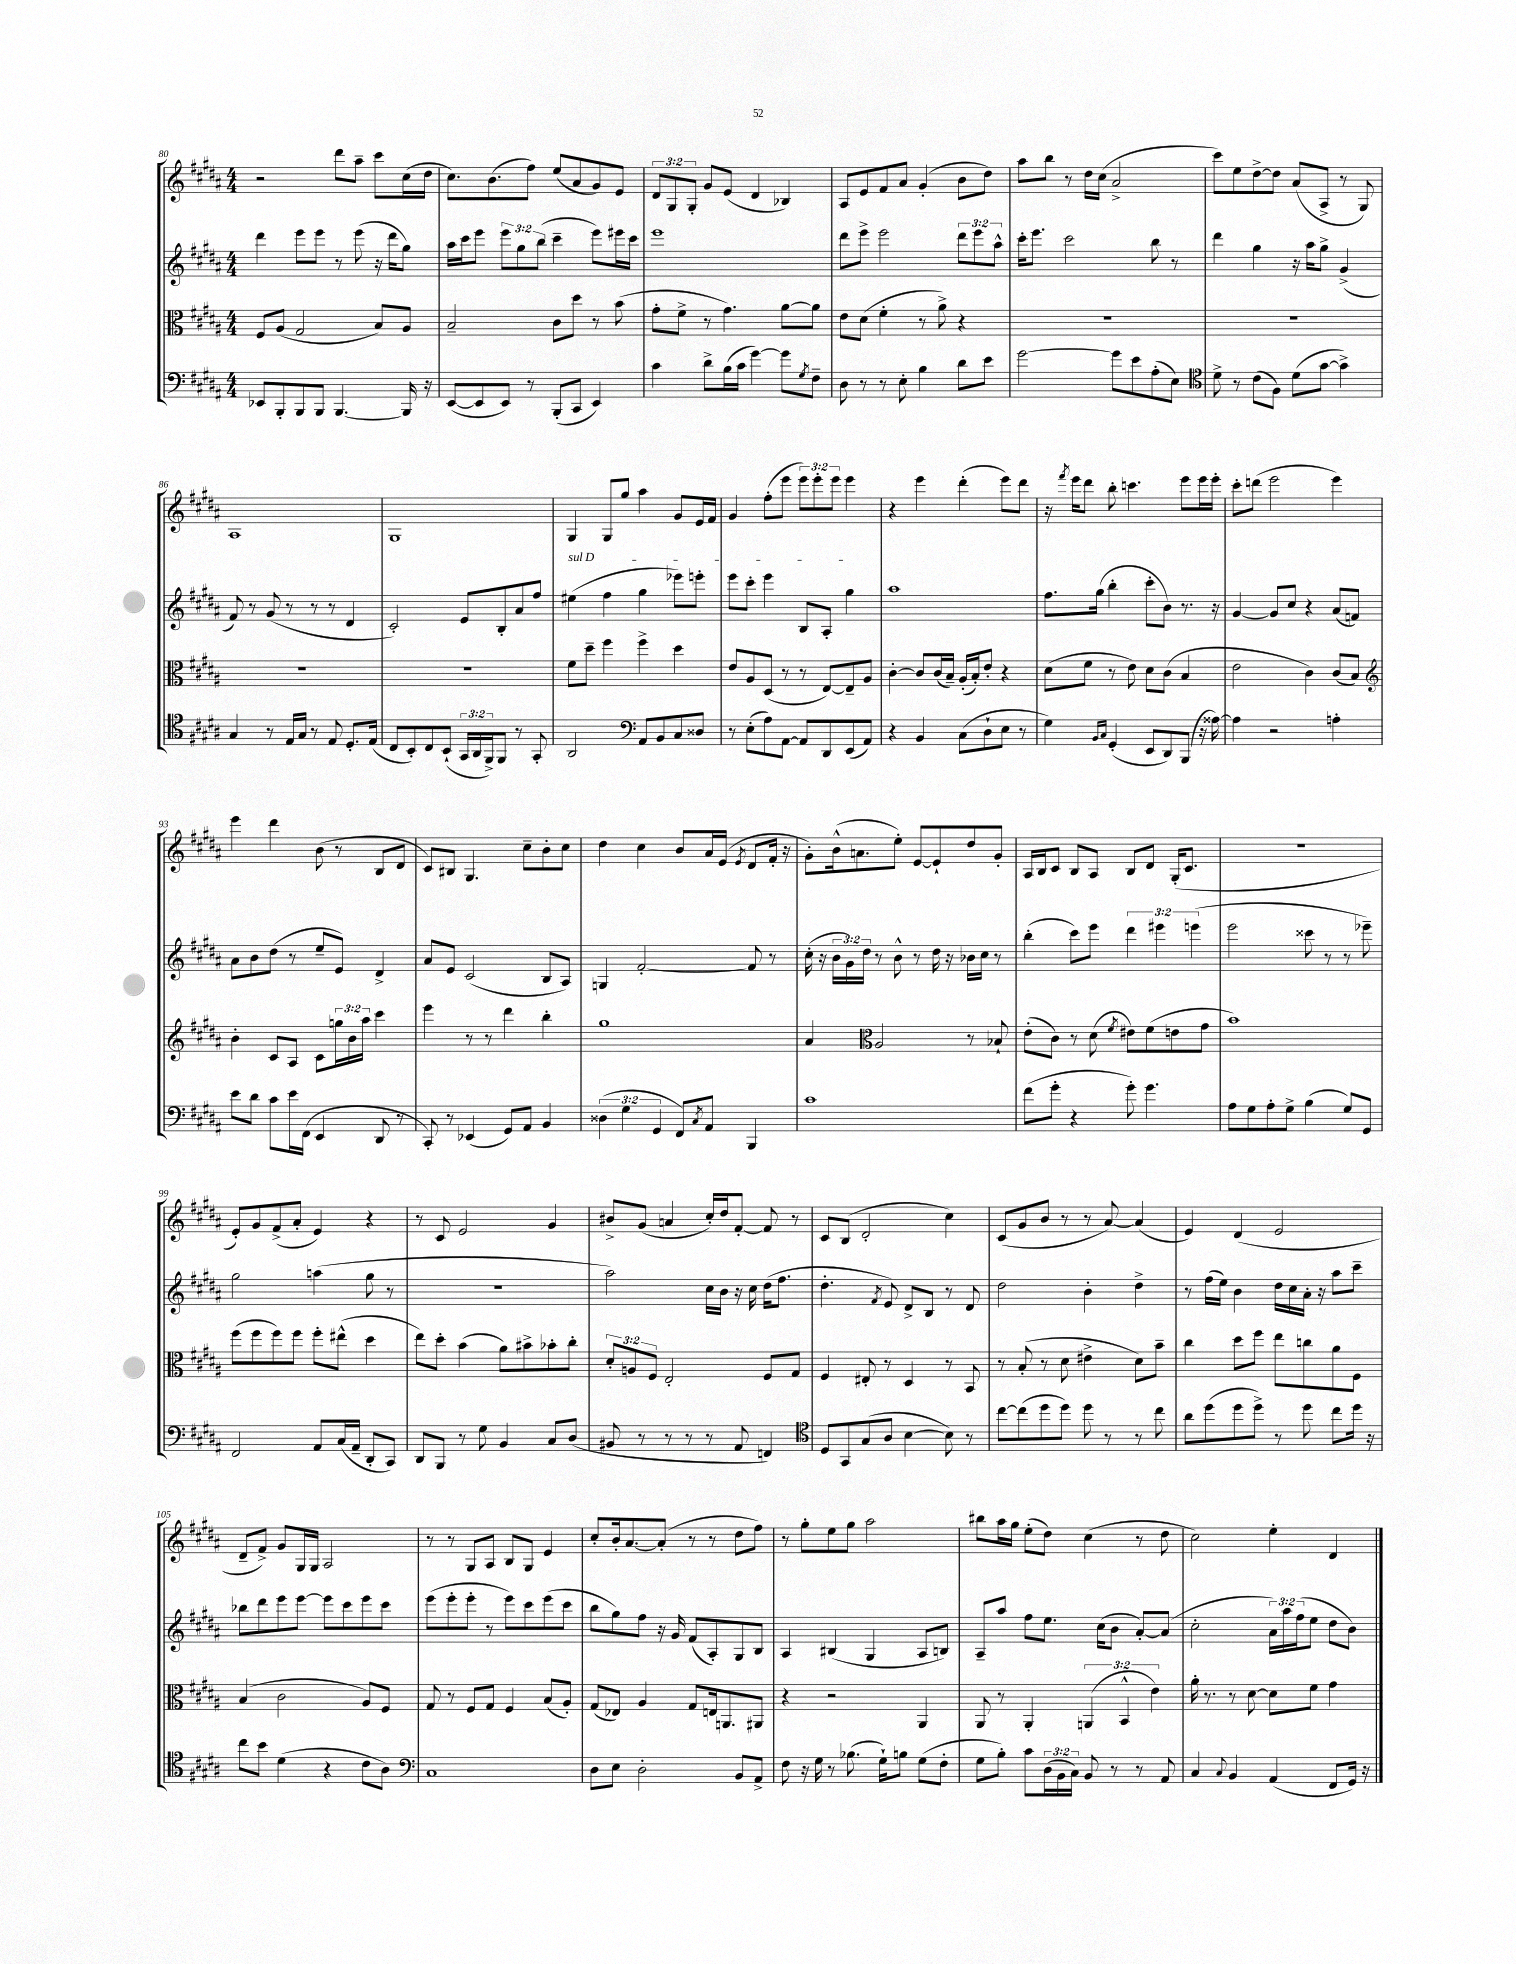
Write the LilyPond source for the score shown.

<<
\new StaffGroup <<
\new Staff = "s0" {
    \clef treble \key b \major \numericTimeSignature \time 4/4 \override Staff.TupletNumber.text = #tuplet-number::calc-fraction-text
    r2 dis'''8 ais''8-- cis'''8 cis''16( dis''16 |
    cis''8.) b'8.( fis''8) e''8( ais'8 gis'8) e'8 |
    \tuplet 3/2 { dis'8 gis8 gis8-. } gis'8 e'8( dis'4 bes4) |
    ais8 e'8 fis'8 ais'8 gis'4-.( b'8 dis''8) |
    ais''8 b''8 r8 dis''16 cis''16( ais'2-> |
    cis'''8) e''8 dis''8~-> dis''8 ais'8( ais8-> r8 gis8) |
    ais1 |
    gis1 |
    gis4 gis8 gis''8 ais''4 gis'8 e'16 fis'16 |
    gis'4 fis''8-.( e'''8 \tuplet 3/2 { e'''8) e'''8-. e'''8 } e'''4 |
    r4 e'''4 dis'''4-.( e'''8) dis'''8 |
    r16 \acciaccatura { fis'''8 } e'''16 dis'''8 b''8-. c'''4. e'''8 e'''16 e'''16-. |
    cis'''8-. d'''8( e'''2 e'''4) |
    e'''4 dis'''4 b'8( r8 b8 dis'8 |
    cis'8) bis8 gis4. cis''8-- b'8-. cis''8 |
    dis''4 cis''4 b'8 ais'16 e'16( \acciaccatura { e'8 } dis'8 fis'16-. r16 |
    gis'8-.) b'16-^( a'8. e''8-.) e'8~ e'8-! dis''8 gis'8-. |
    ais16 b16 cis'8 b8 ais8 b8 dis'8 gis16-.( cis'8. |
    R1 |
    e'8-.) gis'8 fis'8->( ais'8-. e'4) r4 |
    r8 cis'8 e'2 gis'4 |
    bis'8-> gis'8( a'4 cis''16-.) dis''16 fis'8~-. fis'8 r8 |
    cis'8 b8( dis'2-. cis''4) |
    cis'8( gis'8 b'8 r8 r8 ais'8~) ais'4( |
    e'4) dis'4( e'2 |
    dis'8-- fis'8->) gis'8 gis16 gis16 ais2 |
    r8 r8 gis8 ais8 b8 gis8 e'4 |
    cis''8-. b'16-. ais'8.~ ais'8-.( r8 r8 dis''8 fis''8) |
    r8 gis''8-. e''8 gis''8 ais''2 |
    bis''8 ais''16 gis''16 e''8-.( dis''8) cis''4( r8 dis''8 |
    cis''2) e''4-. dis'4 \bar "|." |
}
\new Staff = "s1" {
    \clef treble \key b \major \numericTimeSignature \time 4/4 \override Staff.TupletNumber.text = #tuplet-number::calc-fraction-text
    dis'''4 e'''8 e'''8 r8 e'''8( r16 dis'''16 gis''8) |
    ais''16 cis'''16 e'''8 \tuplet 3/2 { e'''8 gis''8 b''8( } cis'''4-- e'''8) eis'''16 cis'''16 |
    e'''1 |
    dis'''8 e'''8-> e'''2 \tuplet 3/2 { dis'''8 e'''8 ais''8-^ } |
    cis'''16-. e'''8. cis'''2 b''8 r8 |
    dis'''4 gis''4 r16 ais''16 gis''8-> gis'4->( |
    fis'8) r8 gis'8( r8 r8 r8 dis'4 |
    cis'2-.) e'8 b8-. ais'8 fis''8 |
    \once \override TextSpanner.bound-details.left.text = \markup { \italic "sul D" } eis''4\startTextSpan( fis''4 gis''4 ees'''8) e'''8-. |
    e'''8 cis'''8-. e'''4 b8 ais8-. gis''4\stopTextSpan |
    ais''1 |
    fis''8. gis''16( b''4-. cis'''8-. b'8) r8. r16 |
    gis'4~ gis'8 cis''8 r4 ais'8( f'8) |
    ais'8 b'8 dis''8( r8 e''8-- e'8) dis'4-> |
    ais'8 e'8 cis'2( b8 ais8) |
    g4 fis'2~-. fis'8 r8 |
    cis''16-.( r16 \tuplet 3/2 { b'16 gis'16) dis''16 } r8 b'8-^ r8 dis''16 r16 bes'16 cis''16 r8 |
    b''4-.( cis'''8) e'''8 \tuplet 3/2 { dis'''4 eis'''4 e'''4( } |
    e'''2 cisis'''8 r8 r8 ees'''8--) |
    gis''2 a''4( gis''8 r8 |
    R1 |
    ais''2) cis''16 b'16 r16 cis''16 dis''16( fis''8. |
    dis''4.-. \acciaccatura { fis'8 } e'8) dis'8-> b8 r8 dis'8 |
    dis''2 b'4-. dis''4-> |
    r8 fis''16( e''16) b'4 dis''16 cis''16 ais'16-. r16 ais''8 cis'''8-- |
    bes''8 dis'''8 e'''8 e'''8~ e'''8 cis'''8 e'''8 cis'''8 |
    e'''8( e'''8-. e'''8-. r8 e'''8) cis'''8 e'''8( cis'''8 |
    b''8 gis''8) fis''8 r16 gis'16 fis'8( ais8-.) gis8 b8 |
    ais4 bis4( gis4 ais8 b8) |
    ais8-- ais''8 fis''8 e''8. cis''16( b'8 ais'8~-.) ais'8( |
    cis''2-. \tuplet 3/2 { ais'16) ais''16 fis''16( } e''8 dis''8 b'8) \bar "|." |
}
\new Staff = "s2" {
    \clef alto \key b \major \numericTimeSignature \time 4/4 \override Staff.TupletNumber.text = #tuplet-number::calc-fraction-text
    fis8 ais8( gis2 b8) ais8 |
    b2-- cis'8 dis''8 r8 b'8( |
    gis'8-. fis'8-> r8 gis'4.) ais'8~ ais'8 |
    e'8 dis'8( fis'4-. r8 ais'8->) r4 |
    R1 |
    R1 |
    R1 |
    R1 |
    fis'8 dis''8-- fis''4 fis''4-> dis''4 |
    e'8 ais8 dis8( r8 r8 e8~) e8-- ais8 |
    cis'4~-. cis'8 cis'16( b16--) ais16-.( b16-.) e'8-. r4 |
    dis'8( fis'8 r8 e'8) dis'8 cis'8( b4 |
    e'2 cis'4) cis'8( b8) |
    \clef treble b'4-. cis'8 ais8 cis'8 \tuplet 3/2 { g''16 b'16 ais''16 } cis'''4 |
    e'''4 r8 r8 dis'''4 b''4-. |
    gis''1 |
    ais'4 \clef alto ais2 r8 bes8-! |
    e'8-.( cis'8) r8 dis'8( \acciaccatura { fis'8 } eis'8) fis'8( e'8 gis'8 |
    b'1) |
    fis''8( fis''8 fis''8) fis''8 fis''8-. eis''8-^( dis''4 |
    e''8) dis''8-. b'4( ais'8) bis'8-> bes'8-. cis''8-. |
    \tuplet 3/2 { dis'8-. a8 fis8 } e2-. fis8 gis8 |
    fis4 eis8-. r8 dis4 r8 b,8 |
    r8 b8-.( r8 dis'8 eis'4-> dis'8) b'8-- |
    cis''4 dis''8 fis''8 e''8 c''8 ais'8 fis8 |
    b4( cis'2 ais8) fis8 |
    gis8 r8 fis8 gis8 fis4 b8( ais8-.) |
    gis8( ees8) ais4 gis8 e16 a,8. ais,8 |
    r4 r2 ais,4 |
    ais,8 r8 ais,4-. \tuplet 3/2 { a,4( b,4-^ e'4) } |
    ais'16-. r8. r8 dis'8~ dis'8 fis'8 gis'4 \bar "|." |
}
\new Staff = "s3" {
    \clef bass \key b \major \numericTimeSignature \time 4/4 \override Staff.TupletNumber.text = #tuplet-number::calc-fraction-text
    ees,8 b,,8-. b,,8 b,,8 b,,4.~ b,,16 r16 |
    e,8~( e,8 e,8) r8 b,,8-.( cis,8 e,4) |
    cis'4 dis'8-> b16( cis'16 gis'4~) gis'8 \acciaccatura { gis8 } fis8-- |
    dis8 r8 r8 e8-. b4 dis'8 e'8 |
    gis'2~ gis'8 e'8 ais8-.( e8) |
    \clef tenor dis'8-> r8 cis'8( fis8) dis'8( gis'8~ gis'4->) |
    gis4 r8 e16 gis16 r8 e8 dis8.-. e16( |
    cis8 b,8-.) cis8 b,8-!( \tuplet 3/2 { gis,16 ais,16 fis,16->) } fis,8 r8 gis,8-. |
    ais,2 \clef bass ais,8 b,8 cis8 disis8 |
    r8 e8-.( ais8) ais,8~ ais,8 dis,8 e,8( ais,8) |
    r4 b,4 cis8( dis8-! e8 r8 |
    gis4) \grace { b,16 cis16 } gis,4-.( e,8 dis,8) b,,8( r16 aisis16~) |
    aisis4 r2 a4-. |
    e'8 dis'8 cis'8 e'16 fis,16( e,4 dis,8 r8 |
    cis,8-.) r8 ees,4( gis,8) ais,8 b,4 |
    \tuplet 3/2 { disis4( gis4 gis,4 } fis,8) \acciaccatura { cis8 } ais,8 b,,4 |
    cis'1 |
    fis'8( gis'8-. r4 gis'8-.) gis'4. |
    ais8 gis8 ais8-. gis8-> b4( gis8) gis,8 |
    fis,2 ais,8 cis16( ais,16-- dis,8-. cis,8) |
    dis,8 b,,8 r8 gis8 b,4 cis8 dis8( |
    bis,8 r8 r8 r8 r8 ais,8 f,4) |
    \clef tenor dis8 gis,8 gis8( ais8 b4~ b8) r8 |
    cis''8~ cis''8( dis''8 dis''8) dis''8 r8 r8 cis''8 |
    ais'8 dis''8( dis''8 dis''8->) r8 dis''8 cis''8 dis''16 r16 |
    cis''8 b'8 dis'4( r4 cis'8 ais8) |
    \clef bass cis1 |
    dis8 e8 dis2-. b,8 ais,8-> |
    fis8 r16 gis16 r8 bes8.( gis16-!) b8 gis8( fis8-. |
    gis8 b8-.) cis'8 \tuplet 3/2 { dis16( b,16 cis16) } b,8 r8 r8 ais,8 |
    cis4 \appoggiatura { cis8 } b,4 ais,4( fis,8 gis,16) r16 \bar "|." |
}
>>
>>
\layout { \context { \Score currentBarNumber = #80 } }
